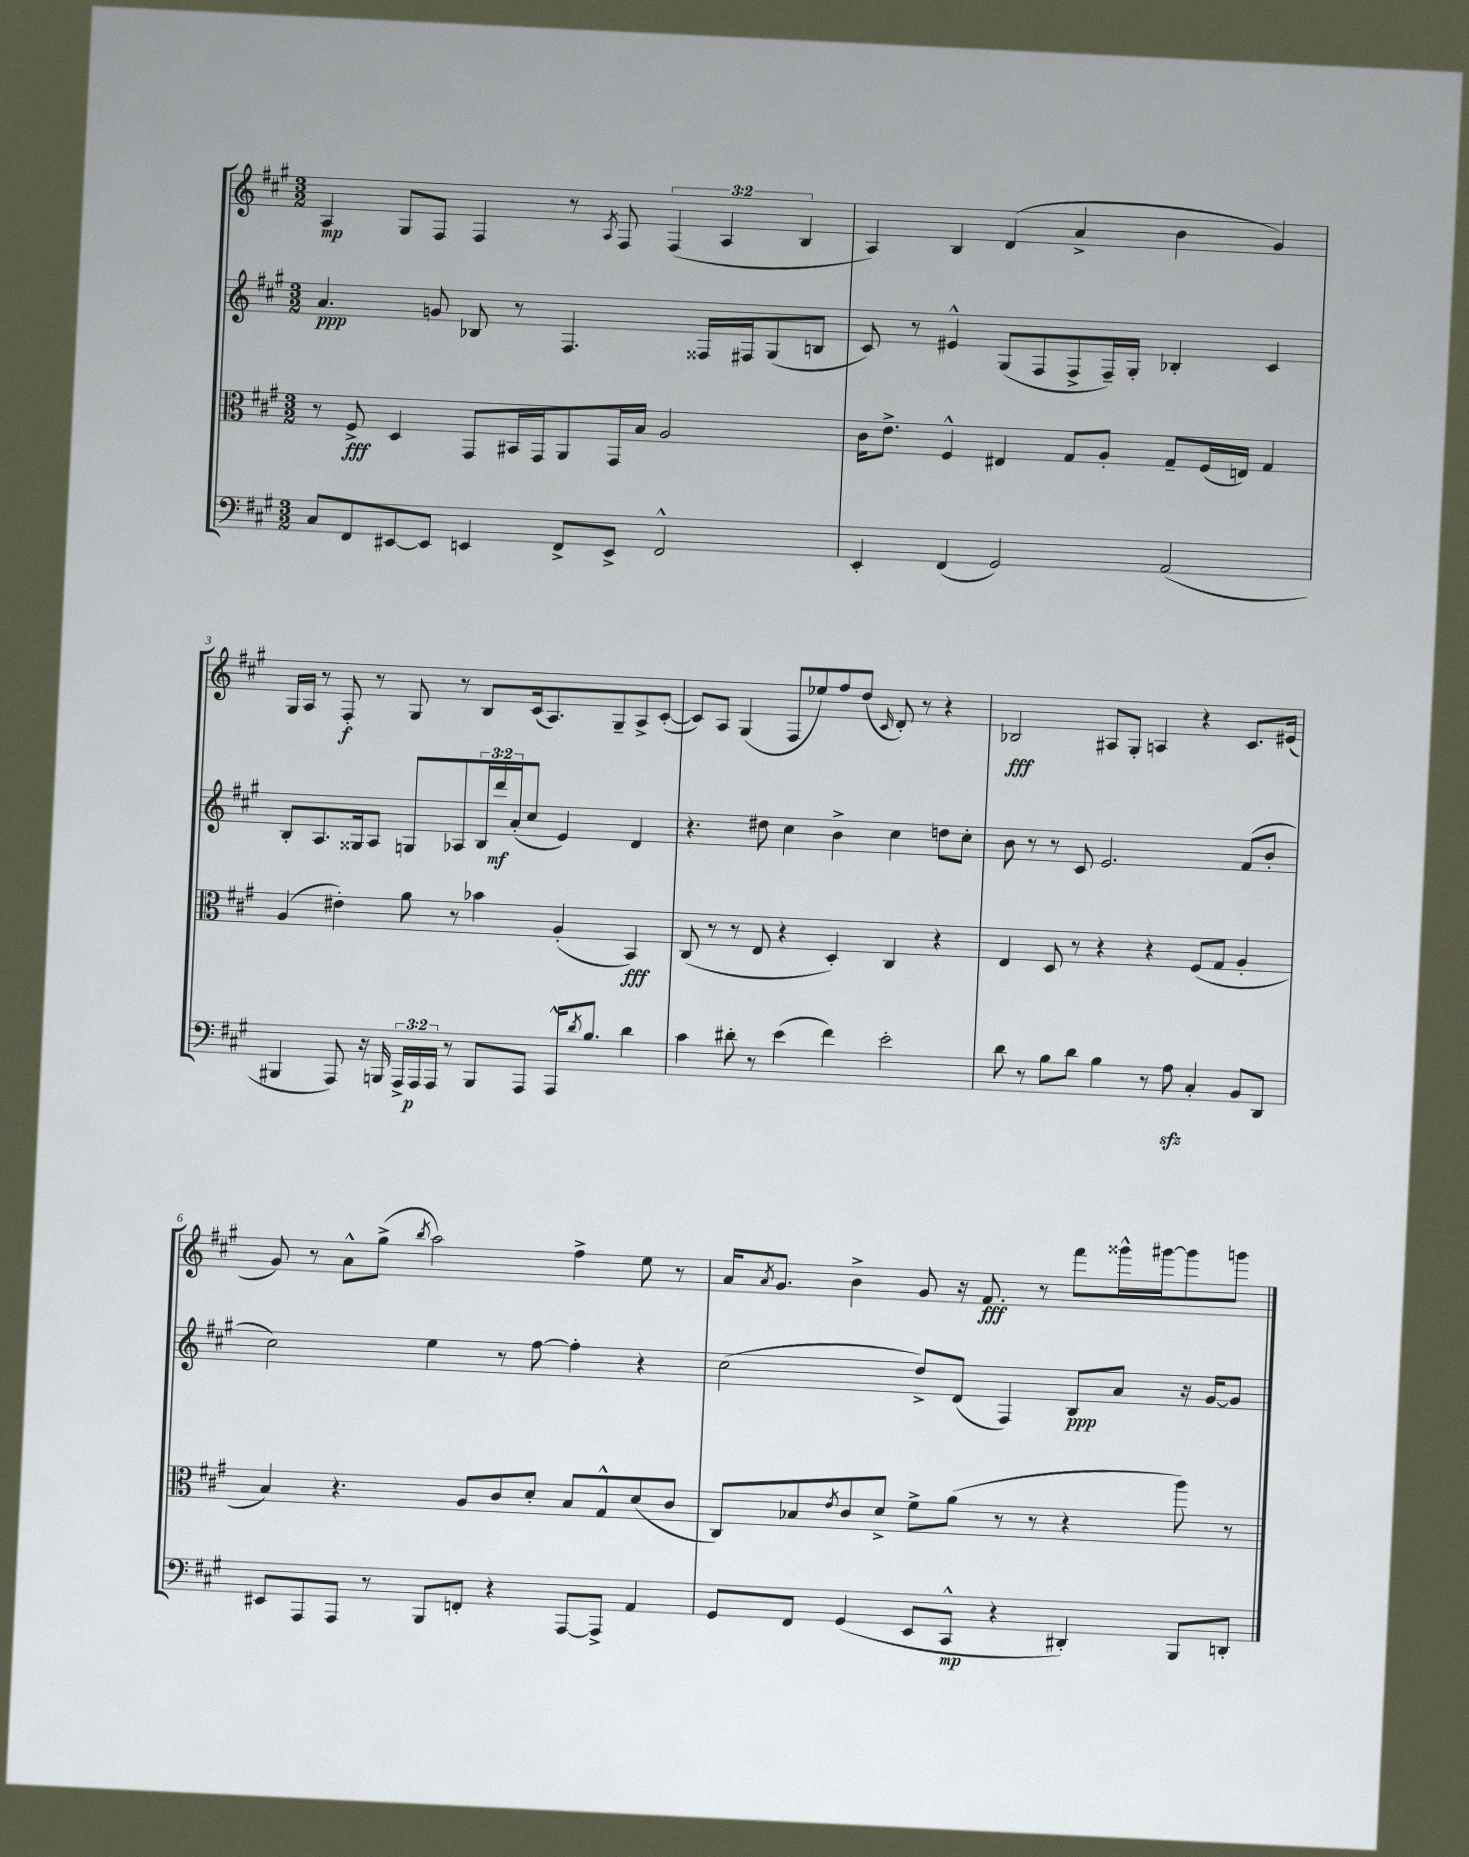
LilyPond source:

<<
\new StaffGroup <<
\new Staff = "s0" {
    \clef treble \key a \major \numericTimeSignature \time 3/2 \override Staff.TupletNumber.text = #tuplet-number::calc-fraction-text
    a4\mp gis8 fis8 fis4 r8 \acciaccatura { a8 } fis8 \tuplet 3/2 { fis4( a4 b4 } |
    a4) b4 d'4( a'4-> b'4 gis'4) |
    gis16 a16 r8 fis8-.\f r8 gis8 r8 b8 cis'16( a8.) gis8-- a8-> cis'8~-.( |
    cis'8) a8 gis4( fis8 ees''8) fis''8 d''8( \grace { cis'16 } d'8-.) r8 r4 |
    bes2\fff ais8 gis8-. a4 r4 cis'8. eis'16( |
    gis'8) r8 a'8-^ gis''8->( \acciaccatura { b''8 } a''2) fis''4-> e''8 r8 |
    a'16 \acciaccatura { a'8 } gis'8. b'4-> gis'8 r16 fis'8.\fff r8 fis'''8 gisis'''16-^ gis'''16~ gis'''8 g'''8 \bar "|." |
}
\new Staff = "s1" {
    \clef treble \key a \major \numericTimeSignature \time 3/2 \override Staff.TupletNumber.text = #tuplet-number::calc-fraction-text
    a'4.\ppp g'8 bes8 r8 fis4. fisis16 fis16 gis8( b8 |
    cis'8) r8 eis'4-^ gis8( fis8 fis8-> fis16--) gis16-. bes4-. cis'4 |
    b8-. a8. gisis16 a8 g8 aes8 \tuplet 3/2 { b16 d'''16\mf a'16-.( } cis''8 e'4) d'4 |
    r4. dis''8 cis''4 b'4-> cis''4 d''8 cis''8-. |
    b'8 r8 r8 cis'8 e'2. fis'8( b'8-. |
    cis''2) e''4 r8 fis''8~ fis''4-. r4 |
    cis''2( d''8->) d'8( fis4) b8\ppp a'8 r16 gis'16~ gis'8 \bar "|." |
}
\new Staff = "s2" {
    \clef alto \key a \major \numericTimeSignature \time 3/2
    r8 fis8->\fff d4 gis,8 bis,16 gis,16 a,8 gis,16 b16 a2 |
    cis'16 e'8.-> fis4-^ eis4 gis8 a8-. gis8-- fis16( e16) gis4 |
    a4( eis'4-.) a'8 r8 bes'4 a4-.( b,4\fff) |
    cis8( r8 r8 e8 r4 d4-.) cis4 r4 |
    e4 d8 r8 r4 r4 fis8( gis8 a4-. |
    b4) r4. a8 cis'8 d'8-. b8 gis8-^ d'8( cis'8 |
    cis8) bes8 \acciaccatura { e'8 } cis'8 d'8-> fis'8-> a'8( r8 r8 r4 a''8) r8 \bar "|." |
}
\new Staff = "s3" {
    \clef bass \key a \major \numericTimeSignature \time 3/2 \override Staff.TupletNumber.text = #tuplet-number::calc-fraction-text
    cis8 fis,8 eis,8~ eis,8 e,4 fis,8-> e,8-> fis,2-^ |
    e,4-. fis,4( gis,2) a,2( |
    bis,,4 a,,8) r16 b,,16 \tuplet 3/2 { a,,16-> a,,16\p a,,16 } r8 b,,8 a,,8 a,,16-^ \acciaccatura { d'8 } b8. d'4 |
    cis'4 dis'8-. r8 e'4( fis'4) e'2-. |
    d'8 r8 b8 d'8 b4 r8 a8\sfz cis4-. b,8 d,8 |
    eis,8 a,,8 a,,8 r8 b,,8 f,8-. r4 a,,8~ a,,8-> a,4 |
    gis,8 fis,8 gis,4( e,8 cis,8-^\mp r4 dis,4-.) b,,8 d,8-. \bar "|." |
}
>>
>>
